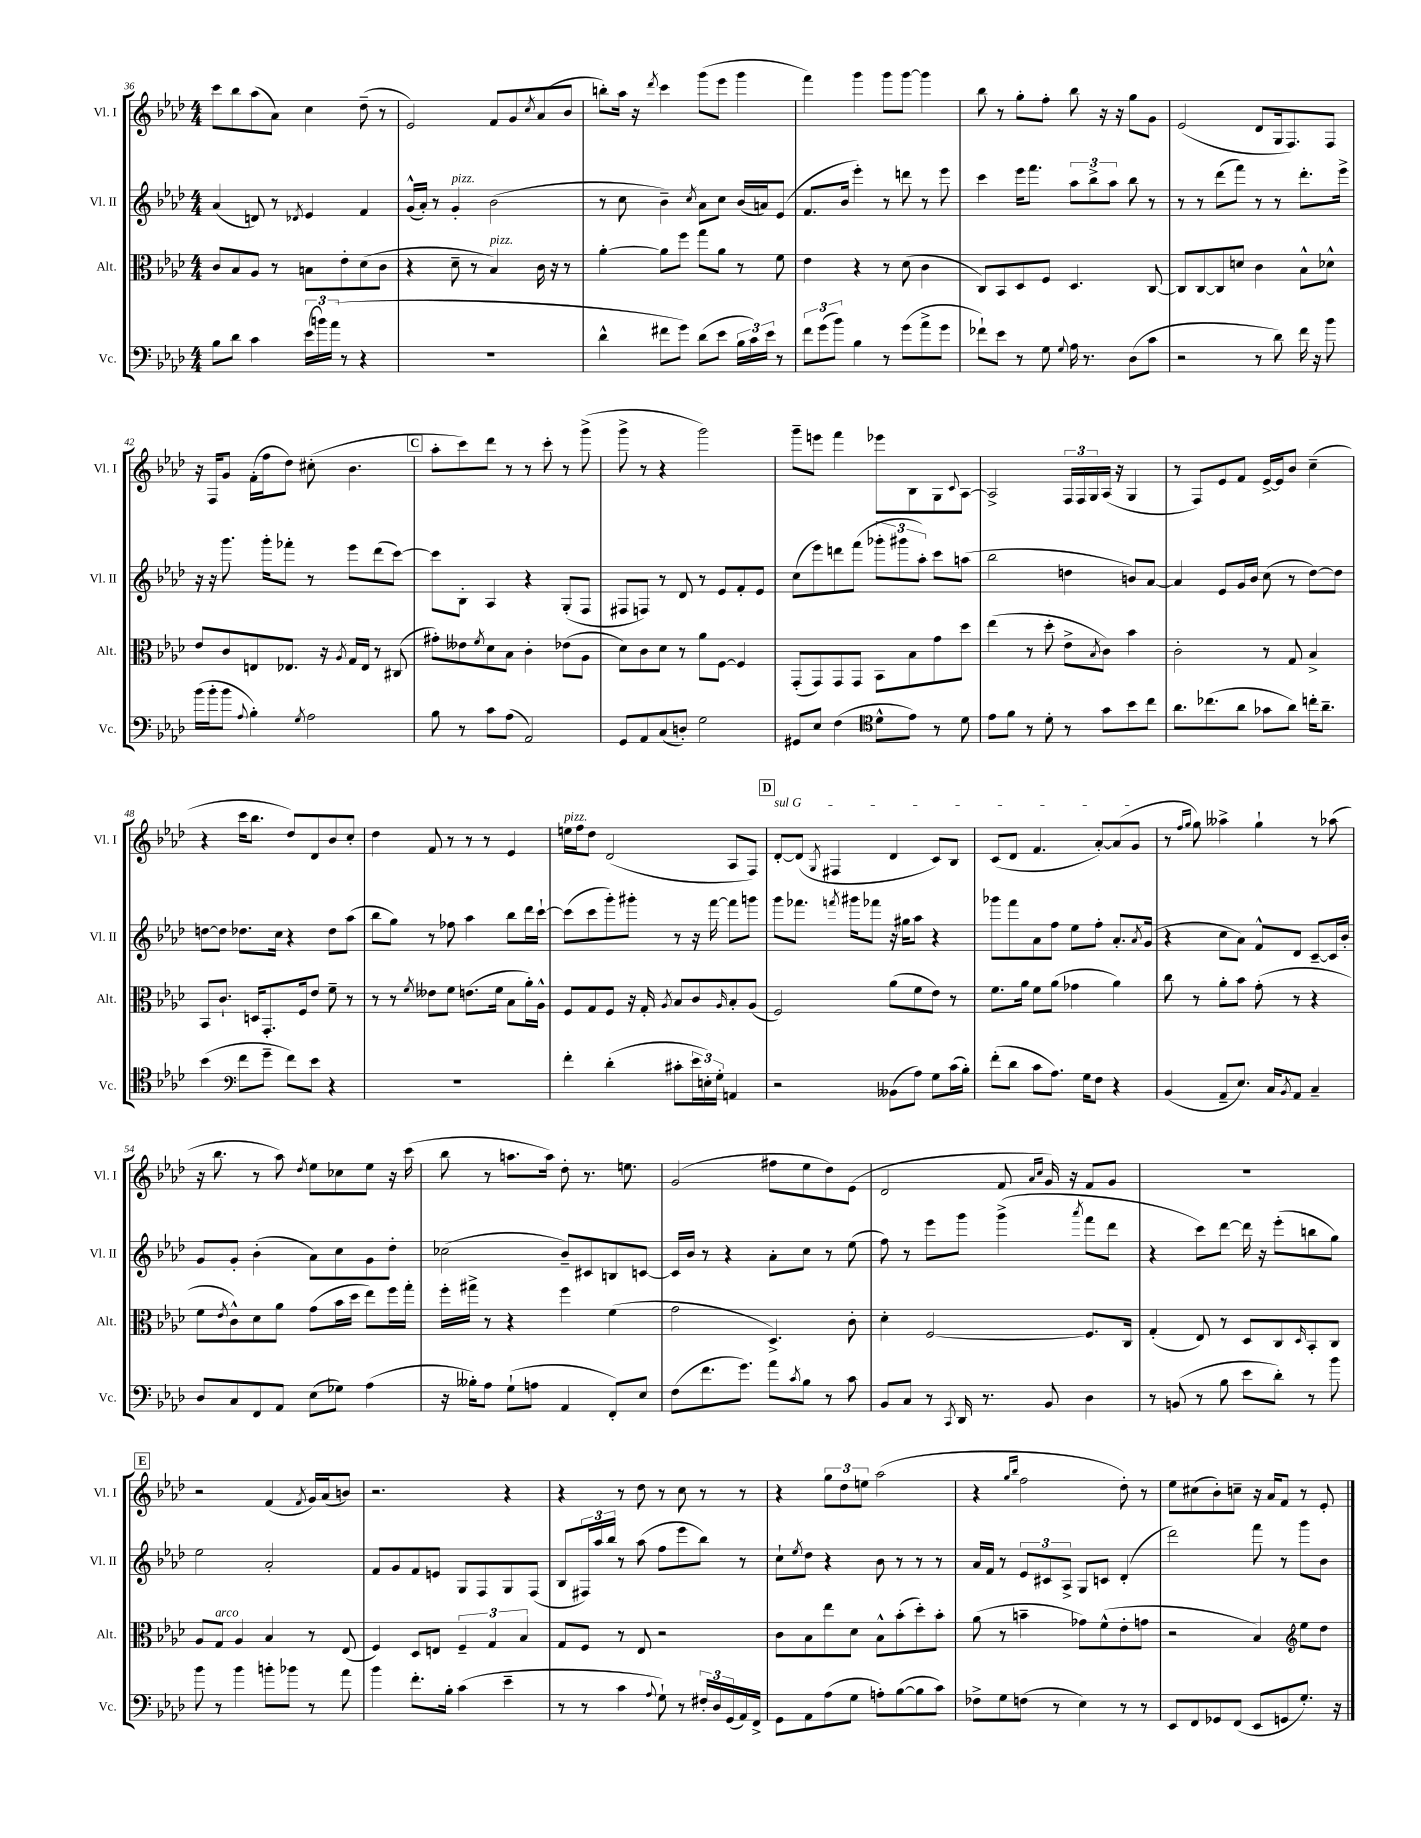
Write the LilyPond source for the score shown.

<<
\new StaffGroup <<
\new Staff = "s0" \with { instrumentName = "Vl. I" shortInstrumentName = "Vl. I" } {
    \clef treble \key aes \major \numericTimeSignature \time 4/4
    c'''8 bes''8 aes''8( aes'8) c''4 des''8--( r8 |
    ees'2) f'8 g'8 \acciaccatura { c''8 } aes'8( bes'8 |
    b''8-.) aes''16 r16 \acciaccatura { des'''8 } c'''4 g'''8( ees'''8 g'''4 |
    f'''4) g'''4 g'''8 g'''8~ g'''4 |
    bes''8 r8 g''8-. f''8-. bes''8 r16 r16 g''8 g'8 |
    ees'2( des'8 g16 f8.) f8 |
    r16 f16 g'8 f'16-.( f''16 des''8) cis''8-.( bes'4. |
    \mark \markup { \box "C" } aes''8-. c'''8) des'''8 r8 r8 c'''8-. r8 g'''8->( |
    g'''8-> r8 r4 g'''2) |
    g'''8-- e'''8 f'''4 ees'''8 bes8 g8 \appoggiatura { c'8 } aes8~ |
    aes2-> \tuplet 3/2 { f16 f16 g16 } aes16( r16 g4 |
    r8 f8) ees'8 f'8 ees'16~-> ees'16 bes'8 c''4--( |
    r4 c'''16 bes''8. des''8) des'8 bes'8 c''8-. |
    des''4 f'8 r8 r8 r8 ees'4 |
    e''16^\markup { \italic "pizz." } f''16 des''8 des'2( aes8 f8) |
    \mark \markup { \box "D" } \once \override TextSpanner.bound-details.left.text = \markup { \italic "sul G" } des'8~-.\startTextSpan des'8( \acciaccatura { g8 } fis4 des'4 c'8) bes8 |
    c'8( des'8 f'4. aes'8~-.) aes'8( g'8\stopTextSpan |
    r8 \grace { f''16 g''16 } g''8) aeses''4-> g''4-! r8 aes''8( |
    r16 bes''8. r8 aes''8) \acciaccatura { des''8 } ees''8 ces''8 ees''8 r16 c'''16( |
    bes''8 r8 a''8. a''16) des''8-. r8. e''8. |
    g'2( fis''8 ees''8 des''8) ees'8( |
    des'2 f'8 \grace { aes'16 c''16 } g'16) r16 f'8 g'8 |
    R1 |
    \mark \markup { \box "E" } r2 f'4( \acciaccatura { f'8 } g'16) aes'16( b'8) |
    r2. r4 |
    r4 r8 des''8 r8 c''8 r8 r8 |
    r4 \tuplet 3/2 { g''8 des''8 e''8 } aes''2( |
    r4 \grace { g''16 bes''16 } f''2 des''8-.) r8 |
    ees''8 cis''8( bes'8-.) c''8-- r16 aes'16 f'8 r8 ees'8-. \bar "|." |
}
\new Staff = "s1" \with { instrumentName = "Vl. II" shortInstrumentName = "Vl. II" } {
    \clef treble \key aes \major \numericTimeSignature \time 4/4
    aes'4( d'8) r8 \acciaccatura { des'8 } ees'4 f'4 |
    g'16-^( aes'16-.) r8 g'4-.^\markup { \italic "pizz." } bes'2( |
    r8 c''8 bes'4--) \acciaccatura { c''8 } aes'8 c''8 bes'16( a'16) ees'8( |
    f'8. bes'16 ees'''4-.) r8 d'''8 r8 ees'''8 |
    c'''4 ees'''16 f'''8. \tuplet 3/2 { aes''8 bes''8-> aes''8 } bes''8 r8 |
    r8 r8 des'''8( f'''8) r8 r8 des'''8.-. ees'''16-> |
    r16 r16 g'''8. g'''16-. fes'''8-. r8 ees'''8 des'''8( c'''8~) |
    \mark \markup { \box "C" } c'''8 bes8-. aes4 r4 g8-.( f8 |
    fis8 f8) r8 des'8 r8 ees'8 f'8-. ees'8 |
    c''8( ees'''8) d'''8 f'''8( \tuplet 3/2 { ges'''8-. gis'''8 aes''8-.) } c'''8 a''8( |
    bes''2 d''4 b'8) aes'8~ |
    aes'4 ees'8 g'16 bes'16 c''8( r8 des''8~) des''8 |
    d''8~ d''8 des''8. c''16 r4 des''8 aes''8( |
    bes''8 g''8) r8 fes''8 aes''4 bes''8 des'''16 c'''16~-! |
    c'''8( c'''8 g'''8-.) gis'''8-. r8 r16 f'''16~ f'''8 g'''8 |
    \mark \markup { \box "D" } g'''8 fes'''8. \acciaccatura { f'''8 } gis'''16 fes'''8 r16 gis''16 aes''8 r4 |
    ges'''8 f'''8 aes'8 f''8 ees''8 f''8-. aes'8.-. \acciaccatura { aes'8 } g'16( |
    r4 c''8 aes'8) f'8-^ des'8 c'8~-- c'16 bes'16-. |
    g'8 g'8-. bes'4-.( aes'8) c''8 g'8 des''8-. |
    ces''2( bes'8--) cis'8 b8 c'8~ |
    c'16 bes'16 r8 r4 aes'8-. c''8 r8 ees''8( |
    f''8) r8 ees'''8 g'''8 g'''4->( \acciaccatura { aes'''8 } f'''8 des'''8 |
    r4 c'''8) des'''8~ des'''16 r16 ees'''8-.( b''8 g''8) |
    \mark \markup { \box "E" } ees''2 aes'2-. |
    f'8 g'8 f'8 e'8 g8 f8 g8 f8( |
    bes8 \tuplet 3/2 { fis16) aes''16 bes''16 } r8 aes''8( f''8 ees'''8 bes''8) r8 |
    c''8-! \acciaccatura { ees''8 } des''8 r4 bes'8 r8 r8 r8 |
    aes'16 f'16 r8 \tuplet 3/2 { ees'8 cis'8 aes8-> } g8 c'8 des'4-.( |
    des'''2) f'''8 r8 g'''8 bes'8 \bar "|." |
}
\new Staff = "s2" \with { instrumentName = "Alt." shortInstrumentName = "Alt." } {
    \clef alto \key aes \major \numericTimeSignature \time 4/4
    c'8 bes8 aes8 r8 b8 ees'8-. des'8( c'8 |
    r4 des'8-- r8 bes4^\markup { \italic "pizz." }) c'16 r16 r8 |
    aes'4~-. aes'8 f''8 g''8 aes'8 r8 f'8 |
    ees'4 r4 r8 des'8( c'4 |
    c8) bes,8 des8 f8 des4. c8~ |
    c8 c8~ c8 d'8 c'4 bes8-^ des'8-^ |
    ees'8 c'8 e8 ees8. r16 \acciaccatura { aes8 } g16 ees16 r8 cis8( |
    \mark \markup { \box "C" } gis'8-.) eeses'8 \acciaccatura { f'8 } des'8 bes8 c'4-. ees'8( aes8 |
    des'8) c'8 des'8 r8 aes'8 f8~ f4 |
    g,8-.( g,8) g,8 g,8 bes,8 bes8 g'8 des''8 |
    ees''4( r8 des''8-. ees'8-> \acciaccatura { bes8 } c'8) bes'4 |
    c'2-. r8 g8 bes4-> |
    bes,8 c'8.-! d16 g,8.-. f16 ees'8 f'8-- r8 |
    r8 r8 \acciaccatura { f'8 } eeses'8 f'8 e'8.( f'16 bes8 aes'16-.) aes16-^ |
    f8 g8 f8 r16 g16-. \acciaccatura { aes8 } bes8 c'8 \grace { aes16 } bes8-. aes8( |
    \mark \markup { \box "D" } f2) aes'8( f'8 ees'8) r8 |
    f'8. aes'16 f'8 aes'8( ges'4 aes'4) |
    c''8 r8 aes'8-. bes'8 g'8-.( r8 r4 |
    f'8 \acciaccatura { ees'8 } c'8-^) des'8 aes'8 g'8( bes'16 des''16 ees''8) f''16 g''16-. |
    f''16-. gis''16-> r8 r4 f''4 f'4( |
    g'2 des4.->) c'8-. |
    des'4-. f2~ f8. c16 |
    g4-.( ees8) r8 des8 c8 \grace { des16 } bes,8-. c8 |
    \mark \markup { \box "E" } aes8 g8^\markup { \italic "arco" } aes4 bes4 r8 ees8( |
    f4) des8 e8 \tuplet 3/2 { f4-- g4 bes4 } |
    g8 f8 r8 ees8 r2 |
    c'8 bes8 ees''8 des'8 bes8-^ bes'8-.( des''8-.) bes'8-. |
    aes'8( r8 b'4-- ges'8) f'8-^( ees'8-. g'8 |
    r2 bes4) \clef treble ees''8 des''8 \bar "|." |
}
\new Staff = "s3" \with { instrumentName = "Vc." shortInstrumentName = "Vc." } {
    \clef bass \key aes \major \numericTimeSignature \time 4/4
    bes8 des'8 c'4 \tuplet 3/2 { ees'16( b'16) aes'16( } r8 r4 |
    R1 |
    des'4-^ fis'8 g'8) des'8( ees'8 \tuplet 3/2 { bes16 c'16) ees'16 } r8 |
    \tuplet 3/2 { f'8 g'8( bes'8) } bes4 r8 g'8( aes'8-> g'8 |
    fes'8-!) ees'8 r8 g8 \appoggiatura { g8 } aes16 r8. des8( c'8 |
    r2 r8 des'8) f'16 r16 bes'8 |
    bes'16( bes'16-. bes'8 \appoggiatura { aes8 } bes4-.) \acciaccatura { g8 } aes2 |
    \mark \markup { \box "C" } bes8 r8 c'8 aes8( aes,2) |
    g,8 aes,8 c8( d8-.) g2 |
    gis,8 ees8 f4( \clef tenor des'8-^ ees'8) r8 des'8 |
    ees'8 f'8 r8 des'8-. r8 g'8 bes'8 c''8 |
    aes'8. ces''8.( aes'8 ges'8 aes'8) c''16-. aes'8.-- |
    bes'4( \clef bass f'8 g'8-- f'8) ees'8 r4 |
    R1 |
    f'4-. des'4-.( cis'8-. \tuplet 3/2 { ees'16 e16-.) g16-. } a,4 |
    \mark \markup { \box "D" } r2 beses,8( aes8) g8 c'16( bes16-.) |
    f'8-.( des'8 c'8 aes8.) g16 f8 r4 |
    bes,4( aes,8-- ees8.) c16 \acciaccatura { bes,8 } aes,8 c4-- |
    des8 c8 f,8 aes,8 ees8( ges8) aes4( |
    r16 beses16-.) aes8 g8-!( a8 aes,4 f,8-.) ees8 |
    f8( f'8. g'8.) aes'8 \acciaccatura { c'8 } bes8 r8 c'8 |
    bes,8 c8 r8 \acciaccatura { c,8 } des,16 r8. bes,8 des4 |
    r8 b,8( r8 bes8 ees'8 des'8-.) r8 bes'8 |
    \mark \markup { \box "E" } bes'8 r8 bes'4 b'8-. bes'8 r8 aes'8 |
    bes'4 f'8.-. bes16-. c'4( ees'4-- |
    r8 r8 c'4 \appoggiatura { aes8 } g8-!) r8 \tuplet 3/2 { fis16-. des16 g,16( } aes,16) f,16-> |
    g,8 aes,8 aes8( g8 a8-.) bes8~( bes8 c'8) |
    fes8-> g8 f8( r8 ees4) r8 r8 |
    ees,8 f,8 ges,8 f,8( ees,8 g,8 g8.-.) r16 \bar "|." |
}
>>
>>
\layout { \context { \Score currentBarNumber = #36 } }
